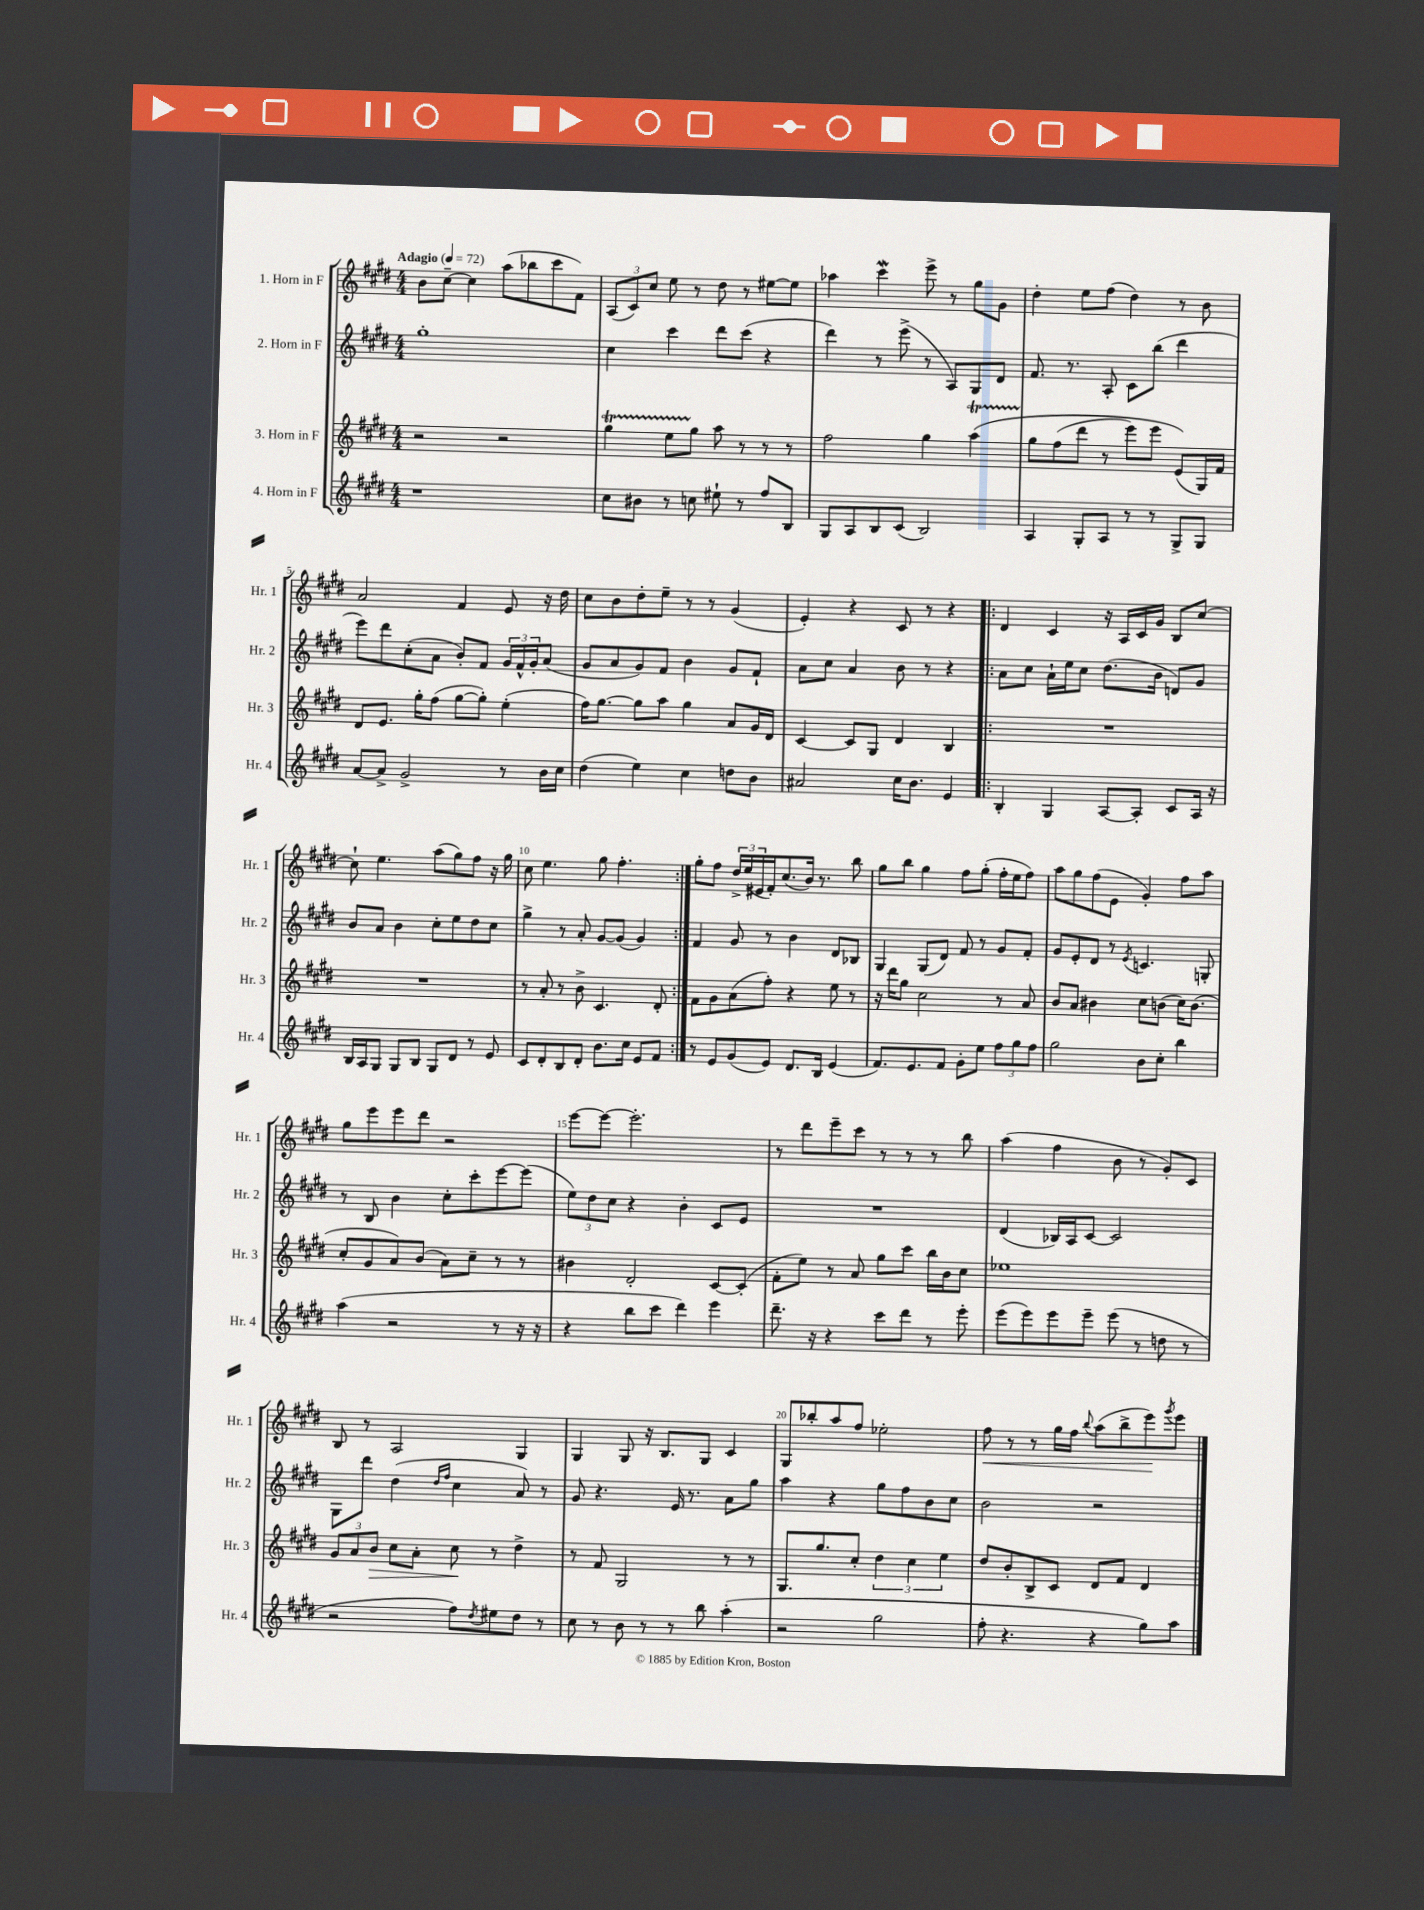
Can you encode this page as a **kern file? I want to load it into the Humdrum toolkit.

**kern	**kern	**dynam	**kern	**kern	**dynam
*part4	*part3	*part3	*part2	*part1	*part1
*staff4	*staff3	*staff3	*staff2	*staff1	*staff1
*I"4. Horn in F	*I"3. Horn in F	*	*I"2. Horn in F	*I"1. Horn in F	*
*I'Hr. 4	*I'Hr. 3	*	*I'Hr. 2	*I'Hr. 1	*
*clefG2	*clefG2	*	*clefG2	*clefG2	*
*k[f#c#g#d#]	*k[f#c#g#d#]	*	*k[f#c#g#d#]	*k[f#c#g#d#]	*
*M4/4	*M4/4	*	*M4/4	*M4/4	*
*MM72	*MM72	*	*MM72	*MM72	*
=1	=1	=1	=1	=1	=1
!	!	!	!	!LO:TX:a:B:t=Adagio	!
1r	2r	.	1gg#'	8b\L	.
.	.	.	.	[8cc#~\J	.
.	.	.	.	4cc#\]	.
.	2r	.	.	(8aa\L	.
.	.	.	.	8bb-X\	.
.	.	.	.	8ccc#\	.
.	.	.	.	8f#\J)	.
=2	=2	=2	=2	=2	=2
8cc#\L	4gg#t\	.	4cc#\	(12A/L	.
.	.	.	.	12c#/)	.
8b#X\J	.	.	.	.	.
.	.	.	.	12cc#/J	.
8r	8eeTTT\L	.	4ccc#\	8ee\	.
8ccn\	8gg#\J	.	.	8r	.
8ee#X`\	8aa\	.	8ddd#\L	8dd#\	.
8r	8r	.	(8ccc#\J	8r	.
8ff#/L	8r	.	4r	[8ee#X\L	.
8B/J	8r	.	.	8ee#\J]	.
=3	=3	=3	=3	=3	=3
8G#/L	2ff#\	.	4ddd#\)	4aa-X\	.
8A/	.	.	.	.	.
8B/	.	.	8r	4ccc#W\	.
(8c#/J	.	.	(8eee^\	.	.
2B/)	4gg#\	.	8r	8eee^\	.
.	.	.	8A/L)	8r	.
.	(4aaT\	.	8G#/	8gg#\L	.
.	.	.	8d#/J	8g#\J	.
=4	=4	=4	=4	=4	=4
4A/	8gg#\L	.	8.f#/	4dd#'\	.
.	(8ff#\	.	.	.	.
.	.	.	8.r	.	.
8G#'/L	8ddd#\J	.	.	8ee\L	.
8A/J	8r	.	8A'/	(8ff#\J	.
8r	8eee\L)	.	8c#\L	4dd#\)	.
8r	8eee\J	.	(8bb\J	.	.
8G#^/L	(8e/L)	.	4ddd#\	8r	.
8G#/J	16G#/L)	.	.	8b\	.
.	16f#/JJ	.	.	.	.
!!LO:LB:g=z
=5	=5	=5	=5	=5	=5
[8a/L	8d#/L	.	8eee\L)	2a/	.
8a^/J]	8.e/J	.	8ddd#\	.	.
2g#^/	.	.	(8cc#'\	.	.
.	16gg#'\KL	.	.	.	.
.	(8ff#\J	.	8a\J	.	.
.	[8gg#\L	.	8b'/L)	4f#/	.
.	8gg#'\J])	.	8f#/J	.	.
8r	(4ee'\	.	24g#/LL	8e/	.
.	.	.	24f#^^/	.	.
.	.	.	24g#'/J	.	.
16b\LL	.	.	(8a/J	16r	.
16cc#\JJ	.	.	.	16dd#\	.
=6	=6	=6	=6	=6	=6
(4dd#\	16ff#\KL)	.	8g#/L	8cc#\L	.
.	[8.gg#\J	.	.	.	.
.	.	.	8a/	8b\	.
4ee\)	8gg#\L]	.	8g#/)	8dd#'\	.
.	8aa\J	.	8f#/J	8ee~\J	.
4cc#\	4gg#\	.	4b\	8r	.
.	.	.	.	8r	.
8ddn\L	8a/L	.	8g#/L	(4g#/	.
8b\J	16g#/L	.	8f#`/J	.	.
.	16d#/JJ	.	.	.	.
=7	=7	=7	=7	=7	=7
2a#X/	[4c#/	.	8a\L	4e'/)	.
.	.	.	8cc#\J	.	.
.	8c#/L]	.	4a/	4r	.
.	8G#/J	.	.	.	.
16cc#\KL	4d#/	.	8b\	8c#/	.
8.b\J	.	.	.	.	.
.	.	.	8r	8r	.
4e/	4B/	.	4r	4r	.
=8!|:	=8!|:	=8!|:	=8!|:	=8!|:	=8!|:
4B'/	1r	.	8a\L	4d#/	.
.	.	.	8cc#\J	.	.
4G#/	.	.	16a`\LL	4c#/	.
.	.	.	16ee\J	.	.
.	.	.	8cc#\J	.	.
[8A/L	.	.	(8.dd#\L	16r	.
.	.	.	.	16A/LL	.
8A'/J]	.	.	.	16c#/	.
.	.	.	16b\Jk	16g#/JJ	.
8c#/L	.	.	8dn/L)	8B/L	.
16A/Jk	.	.	8g#/J	[8cc#/J	.
16r	.	.	.	.	.
!!LO:LB:g=z
=9	=9	=9	=9	=9	=9
16B/LL	1r	.	8b/L	8cc#`\]	.
16A/J	.	.	.	.	.
8G#/J	.	.	8a/J	4.ee\	.
8G#/L	.	.	4b\	.	.
8B/J	.	.	.	.	.
8G#/L	.	.	8cc#'\L	(8aa\L	.
8d#/J	.	.	8ee\	8gg#\)	.
8r	.	.	8dd#\	8ff#\J	.
8e/	.	.	8cc#\J	16r	.
.	.	.	.	16gg#\	.
=10	=10	=10	=10	=10	=10
8c#/L	8r	.	4gg#^\	8cc#\	.
8d#'/	8a'/	.	.	4.ee\	.
8B/	8r	.	8r	.	.
8d#'/J	8b^\	.	8a'/	.	.
8.b\L	4.c#/	.	[8g#/L	8gg#\	.
.	.	.	(8g#/J]	4.ff#'\	.
16cc#\Jk	.	.	.	.	.
8e/L	.	.	4g#/)	.	.
8f#/J	8d#'/	.	.	.	.
=11:|!	=11:|!	=11:|!	=11:|!	=11:|!	=11:|!
8r	8f#\L	.	4f#/	8gg#'\L	.
8e/L	8g#\	.	.	8ff#\J	.
(8g#/	(8a\	.	8g#/	24dd#^/LL	.
.	.	.	.	(24ee/	.
.	.	.	.	24e#X/	.
8e/J)	8ff#'\J)	.	8r	16f#'/J)	.
.	.	.	.	(8.cc#/	.
8.d#/L	4r	.	4b\	.	.
.	.	.	.	16b/Jk)	.
16B/Jk	.	.	.	8.r	.
(4e/	8ee\	.	8d#/L	.	.
.	8r	.	8B-X/J	8bb\	.
=12	=12	=12	=12	=12	=12
8.f#/L)	16r	.	4G#/	8gg#\L	.
.	16ddd#\KL	.	.	.	.
.	8gg#\J	.	.	8bb\J	.
8.e/	.	.	.	.	.
.	2cc#\	.	(8G#/L	4gg#\	.
8f#/J	.	.	8d#/J)	.	.
8g#'\L	.	.	8f#/	8ff#\L	.
8ee\J	.	.	8r	(8gg#'\J	.
12ff#\L	8r	.	8g#/L	16ff#'\LL	.
.	.	.	.	16ee\J	.
12gg#\	.	.	.	.	.
.	8a/	.	8f#'/J	8ff#\J)	.
12ff#\J	.	.	.	.	.
=13	=13	=13	=13	=13	=13
2gg#\	8b/L	.	8g#/L	8aa\L	.
.	8a/J	.	8e'/	8gg#\	.
.	4b#X\	.	8d#/J	(8ff#\	.
.	.	.	8r	8e\J	.
.	.	.	8qe/	.	.
8b\L	8cc#\L	.	4.cn/	4g#'/)	.
8cc#'\J	(8bn\J	.	.	.	.
4bb\	16cc#\KL)	.	.	8ff#\L	.
.	(8.b\J	.	.	.	.
.	.	.	8Gn'/	8aa\J	.
!!LO:LB:g=z
=14	=14	=14	=14	=14	=14
(4aa\	8cc#'/L	.	8r	8gg#\L	.
.	8g#/	.	8B/	8eee\	.
2r	8a/)	.	4b\	8eee\	.
.	(8b/J	.	.	8ddd#\J	.
.	8a\L)	.	8cc#'\L	2r	.
.	8cc#~\J	.	8ccc#'\	.	.
8r	8r	.	[8eee\	.	.
16r	8r	.	(8eee\J]	.	.
16r	.	.	.	.	.
=15	=15	=15	=15	=15	=15
4r	4b#X\	.	12ee\L)	[8eee\L	.
.	.	.	12dd#\	.	.
.	.	.	.	8eee\J_	.
.	.	.	12cc#\J	.	.
8bb\L	2d#'/	.	4r	2.eee'\]	.
8ccc#\J	.	.	.	.	.
4ddd#\)	.	.	4b'\	.	.
4eee\	[8c#/L	.	8c#/L	.	.
.	(8c#'/J]	.	8e/J	.	.
=16	=16	=16	=16	=16	=16
8.ddd#~\	8f#'\L	.	1r	8r	.
.	8ee\J)	.	.	8ddd#\L	.
16r	.	.	.	.	.
4r	8r	.	.	8eee~\	.
.	8a/	.	.	8ccc#\J	.
8ccc#\L	8gg#\L	.	.	8r	.
8ddd#\J	8ccc#\J	.	.	8r	.
8r	16bb\LL	.	.	8r	.
.	16b\J	.	.	.	.
8eee'\	8cc#\J	.	.	8bb\	.
=17	=17	=17	=17	=17	=17
(8eee\L	1ee-X	.	(4d#/	(4aa\	.
8eee\)	.	.	.	.	.
8eee\	.	.	16B-X/LL)	4ff#\	.
.	.	.	16A/J	.	.
8eee~\J	.	.	[8c#/J	.	.
(8eee\	.	.	2c#/]	8b\	.
8r	.	.	.	8r	.
8ddn\	.	.	.	8g#'/L)	.
8r	.	.	.	8c#/J	.
!!LO:LB:g=z
=18	=18	=18	=18	=18	=18
2r	12g#/L	.	8G#\L	8B/	.
.	12a/	.	.	.	.
.	.	.	8ddd#\J	8r	.
!	!	!LO:HP:b	!	!	!
.	12b/J	>	.	.	.
.	8cc#\L	.	(4dd#\	2A/	.
.	8a'\J	.	.	.	.
.	.	.	16qqdd#/LL	.	.
.	.	.	16qqff#/JJ	.	.
8ff#\L)	8cc#\	.	4cc#\	.	.
8qdd#/	.	.	.	.	.
8ee#X\	8r	]	.	.	.
8dd#\J	4dd#^\	.	8a/)	4G#/	.
8r	.	.	8r	.	.
=19	=19	=19	=19	=19	=19
8cc#\	8r	.	8g#/	4G#/	.
8r	8f#/	.	4.r	.	.
8b\	2G#/	.	.	8G#/	.
8r	.	.	.	16r	.
.	.	.	.	8.B/L	.
8r	.	.	16e/	.	.
.	.	.	8.r	.	.
8bb\	.	.	.	8G#/J	.
(4aa'\	8r	.	8a\L	4c#/	.
.	8r	.	8gg#\J	.	.
=20	=20	=20	=20	=20	=20
2r	8.G#/L	.	4aa\	8G#/L	.
.	.	.	.	8bb-X'/	.
.	8.gg#/	.	.	.	.
.	.	.	4r	8aa/	.
.	8cc#'/J	.	.	8ff#/J	.
2gg#\	6dd#\	.	8gg#\L	2ee-X'\	.
.	.	.	8ff#\	.	.
.	6cc#\	.	.	.	.
.	.	.	8b\	.	.
.	6ee\	.	.	.	.
.	.	.	8cc#\J	.	.
=21	=21	=21	=21	=21	=21
!	!	!	!	!	!LO:HP:b
8ff#'\	8dd#/L	.	2b\	8ff#\	<
4.r	8b'/	.	.	8r	.
.	8B^/	.	.	8r	.
.	8c#/J	.	.	16gg#\LL	.
.	.	.	.	16ff#\JJ	.
.	.	.	.	8qqbb/	.
4r	8d#/L	.	2r	(8aa\L	.
.	8f#/J	.	.	8bb^\	.
8gg#\L)	4d#/	.	.	8eee\)	.
.	.	.	.	8qggg#/	.
8aa\J	.	.	.	8eee\J	[
==	==	==	==	==	==
*-	*-	*-	*-	*-	*-
